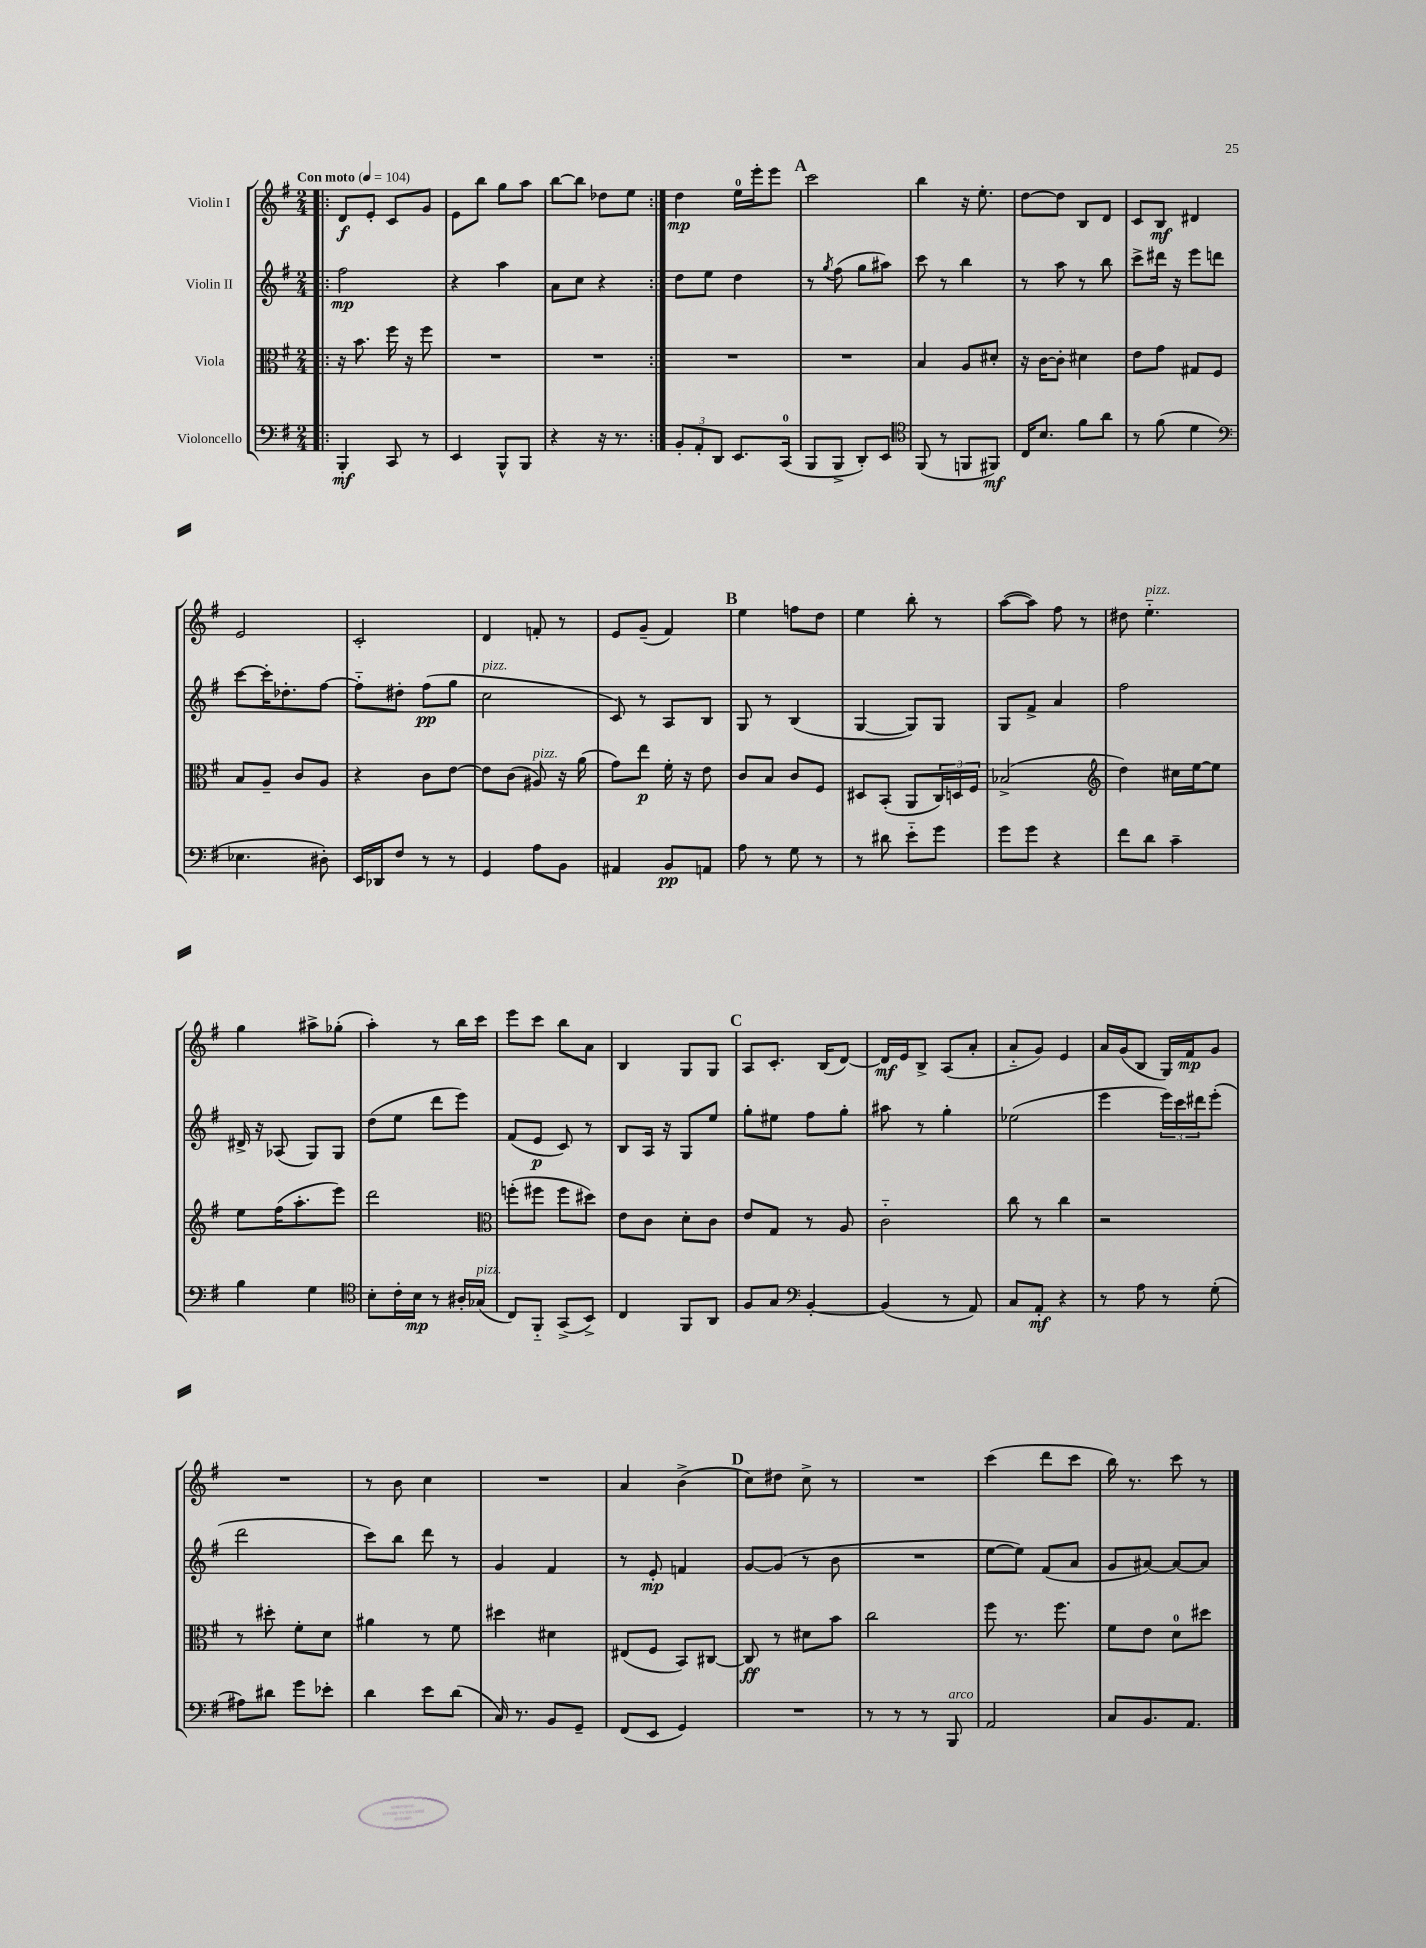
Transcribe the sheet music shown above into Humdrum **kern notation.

**kern	**dynam	**kern	**dynam	**kern	**dynam	**kern	**dynam
*part4	*part4	*part3	*part3	*part2	*part2	*part1	*part1
*staff4	*staff4	*staff3	*staff3	*staff2	*staff2	*staff1	*staff1
*I"Violoncello	*	*I"Viola	*	*I"Violin II	*	*I"Violin I	*
*clefF4	*	*clefC3	*	*clefG2	*	*clefG2	*
*k[f#]	*	*k[f#]	*	*k[f#]	*	*k[f#]	*
*M2/4	*	*M2/4	*	*M2/4	*	*M2/4	*
*MM104	*	*MM104	*	*MM104	*	*MM104	*
=1!|:	=1!|:	=1!|:	=1!|:	=1!|:	=1!|:	=1!|:	=1!|:
!	!	!	!	!	!	!LO:TX:a:B:t=Con moto	!
4BBB'/	mf	16r	.	2ff#\	mp	8d/L	f
.	.	8.b\	.	.	.	.	.
.	.	.	.	.	.	8e'/J	.
8CC/	.	16ff#\	.	.	.	8c/L	.
.	.	16r	.	.	.	.	.
8r	.	8ff#\	.	.	.	8g/J	.
=2	=2	=2	=2	=2	=2	=2	=2
4EE/	.	2r	.	4r	.	8e\L	.
.	.	.	.	.	.	8bb\J	.
8BBB^^/L	.	.	.	4aa\	.	8gg\L	.
8BBB/J	.	.	.	.	.	8aa\J	.
=3	=3	=3	=3	=3	=3	=3	=3
4r	.	2r	.	8a\L	.	[8bb\L	.
.	.	.	.	8cc\J	.	8bb\J]	.
16r	.	.	.	4r	.	8dd-X\L	.
8.r	.	.	.	.	.	.	.
.	.	.	.	.	.	8ee\J	.
=4:|!	=4:|!	=4:|!	=4:|!	=4:|!	=4:|!	=4:|!	=4:|!
12BB'/L	.	2r	.	8dd\L	.	4dd\	mp
12AA'/	.	.	.	.	.	.	.
.	.	.	.	8ee\J	.	.	.
12DD/J	.	.	.	.	.	.	.
8.EE/L	.	.	.	4dd\	.	16ee\LL	.
.	.	.	.	.	.	16eee'\J	.
.	.	.	.	.	.	8eee\J	.
(16CC/Jk	.	.	.	.	.	.	.
!!LO:REH:place=s1:t=A
=5	=5	=5	=5	=5	=5	=5	=5
8BBB/L	.	2r	.	8r	.	2ccc\	.
.	.	.	.	8qgg/	.	.	.
8BBB^/J	.	.	.	(8ff#\	.	.	.
8DD'/L)	.	.	.	8gg\L	.	.	.
8EE/J	.	.	.	8aa#X\J)	.	.	.
=6	=6	=6	=6	=6	=6	=6	=6
*clefC4	*	*	*	*	*	*	*
(8FF#/	.	4B/	.	8ccc\	.	4bb\	.
8r	.	.	.	8r	.	.	.
8FFn/L	.	8A/L	.	4bb\	.	16r	.
.	.	.	.	.	.	8.ee'\	.
8FF#X/J)	mf	8d#X'/J	.	.	.	.	.
=7	=7	=7	=7	=7	=7	=7	=7
16C/KL	.	16r	.	8r	.	[8dd\L	.
8.B/J	.	[16c\KL	.	.	.	.	.
.	.	8c'\J]	.	8aa\	.	8dd\J]	.
8f#\L	.	4d#X\	.	8r	.	8B/L	.
8a\J	.	.	.	8bb\	.	8d/J	.
=8	=8	=8	=8	=8	=8	=8	=8
8r	.	8e\L	.	8ccc^\L	.	8c/L	.
(8f#\	.	8g\J	.	16ddd#X\Jk	.	8B/J	mf
.	.	.	.	16r	.	.	.
4d\	.	8G#X/L	.	8eee\L	.	4d#X/	.
.	.	8F#/J	.	8dddn\J	.	.	.
!!LO:LB:g=z
=9	=9	=9	=9	=9	=9	=9	=9
*clefF4	*	*	*	*	*	*	*
4.E-X\	.	8B/L	.	[8ccc\L	.	2e/	.
.	.	8A~/J	.	16ccc'\K]	.	.	.
.	.	.	.	8.dd-X'\	.	.	.
.	.	8c/L	.	.	.	.	.
8D#X'\)	.	8A/J	.	[8ff#\J	.	.	.
=10	=10	=10	=10	=10	=10	=10	=10
16EE/LL	.	4r	.	8ff#\L]	.	2c'/	.
16DD-X/J	.	.	.	.	.	.	.
8F#/J	.	.	.	8dd#X'\J	.	.	.
8r	.	8c\L	.	(8ff#\L	pp	.	.
8r	.	[8e\J	.	8gg\J	.	.	.
=11	=11	=11	=11	=11	=11	=11	=11
!	!	!	!	!LO:TX:a:i:t=pizz.	!	!	!
4GG/	.	8e\L]	.	2cc\	.	4d/	.
.	.	(8c\J	.	.	.	.	.
!	!	!LO:TX:a:i:t=pizz.	!	!	!	!	!
8A\L	.	8A#X/)	.	.	.	8fn'/	.
8BB\J	.	16r	.	.	.	8r	.
.	.	(16a\	.	.	.	.	.
=12	=12	=12	=12	=12	=12	=12	=12
4AA#X/	.	8g\L)	.	8c/)	.	8e/L	.
.	.	8ee\J	p	8r	.	(8g~/J	.
8BB/L	pp	16f#'\	.	8A/L	.	4f#/)	.
.	.	16r	.	.	.	.	.
8AAn/J	.	8e\	.	8B/J	.	.	.
!!LO:REH:place=s1:t=B
=13	=13	=13	=13	=13	=13	=13	=13
8A\	.	8c/L	.	8G/	.	4ee\	.
8r	.	8B/J	.	8r	.	.	.
8G\	.	8c/L	.	(4B/	.	8ffn\L	.
8r	.	8F#/J	.	.	.	8dd\J	.
=14	=14	=14	=14	=14	=14	=14	=14
8r	.	8D#X/L	.	[4G/	.	4ee\	.
8d#X\	.	(8BB'/J	.	.	.	.	.
8e\L	.	8AA/L	.	8G/L])	.	8bb'\	.
8g\J	.	24C/L)	.	8G/J	.	8r	.
.	.	24Dn/	.	.	.	.	.
.	.	24F#/JJ	.	.	.	.	.
=15	=15	=15	=15	=15	=15	=15	=15
8g\L	.	(2B-X^/	.	8G/L	.	([8aa\L	.
8g\J	.	.	.	8f#^/J	.	8aa\J])	.
4r	.	.	.	4a/	.	8ff#\	.
.	.	.	.	.	.	8r	.
=16	=16	=16	=16	=16	=16	=16	=16
*	*	*clefG2	*	*	*	*	*
8f#\L	.	4dd\)	.	2ff#\	.	8dd#X\	.
!	!	!	!	!	!	!LO:TX:a:i:t=pizz.	!
8d\J	.	.	.	.	.	4.ee\	.
4c~\	.	16cc#X\LL	.	.	.	.	.
.	.	[16ee\J	.	.	.	.	.
.	.	8ee\J]	.	.	.	.	.
!!LO:LB:g=z
=17	=17	=17	=17	=17	=17	=17	=17
4B\	.	8ee\L	.	16d#X^/	.	4gg\	.
.	.	.	.	16r	.	.	.
.	.	(16ff#\K	.	(8A-X/	.	.	.
.	.	8.aa'\	.	.	.	.	.
4G\	.	.	.	8G/L)	.	8aa#X^\L	.
.	.	8eee\J)	.	8G/J	.	(8gg-X'\J	.
=18	=18	=18	=18	=18	=18	=18	=18
*clefC4	*	*	*	*	*	*	*
8B'\L	.	2ddd\	.	(8dd\L	.	4aa'\)	.
16c'\L	.	.	.	8ee\J	.	.	.
16B\JJ	mp	.	.	.	.	.	.
8r	.	.	.	8ddd\L	.	8r	.
16A#X'/LL	.	.	.	8eee\J)	.	16bb\LL	.
!LO:TX:a:i:t=pizz.	!	!	!	!	!	!	!
(16G-X/JJ	.	.	.	.	.	16ccc\JJ	.
=19	=19	=19	=19	=19	=19	=19	=19
*	*	*clefC3	*	*	*	*	*
8C/L)	.	(8ffn'\L	.	(8f#/L	.	8eee\L	.
8FF#/J	.	8ff#X\J	.	8e/J	p	8ccc\J	.
(8GG^/L	.	8ff#\L	.	8c/)	.	8bb\L	.
8BB^/J)	.	8dd#X\J)	.	8r	.	8a\J	.
=20	=20	=20	=20	=20	=20	=20	=20
4C/	.	8e\L	.	8B/L	.	4B/	.
.	.	8c\J	.	16A/Jk	.	.	.
.	.	.	.	16r	.	.	.
8FF#/L	.	8d'\L	.	8G/L	.	8G/L	.
8AA/J	.	8c\J	.	8ee/J	.	8G/J	.
!!LO:REH:place=s1:t=C
=21	=21	=21	=21	=21	=21	=21	=21
8F#/L	.	8e/L	.	8gg'\L	.	8A/L	.
8G/J	.	8G/J	.	8ee#X\J	.	8.c'/J	.
*clefF4	*	*	*	*	*	*	*
[4BB'/	.	8r	.	8ff#\L	.	.	.
.	.	.	.	.	.	(16B/KL	.
.	.	8A/	.	8gg'\J	.	[8d/J)	.
=22	=22	=22	=22	=22	=22	=22	=22
(4BB/]	.	2c\	.	8aa#X\	.	16d/LL]	mf
.	.	.	.	.	.	16e/J	.
.	.	.	.	8r	.	8B^/J	.
8r	.	.	.	4gg'\	.	(8A/L	.
8AA/)	.	.	.	.	.	8a'/J	.
=23	=23	=23	=23	=23	=23	=23	=23
8C/L	.	8cc\	.	(2ee-X\	.	8a/L	.
8AA'/J	mf	8r	.	.	.	8g/J)	.
4r	.	4cc\	.	.	.	4e/	.
=24	=24	=24	=24	=24	=24	=24	=24
8r	.	2r	.	4eee\	.	16a/LL	.
.	.	.	.	.	.	(16g/J	.
8A\	.	.	.	.	.	8B/J	.
8r	.	.	.	24eee\LL)	.	16G/LL)	.
.	.	.	.	24ccc\	.	.	.
.	.	.	.	.	.	16f#/J	mp
.	.	.	.	24ddd#X\J	.	.	.
(8G'\	.	.	.	(8eee'\J	.	8g/J	.
!!LO:LB:g=z
=25	=25	=25	=25	=25	=25	=25	=25
8A#X\L)	.	8r	.	2ddd\	.	2r	.
8d#X\J	.	8dd#X'\	.	.	.	.	.
8g\L	.	8f#'\L	.	.	.	.	.
8e-X'\J	.	8d\J	.	.	.	.	.
=26	=26	=26	=26	=26	=26	=26	=26
4d\	.	4a#X\	.	8ccc\L)	.	8r	.
.	.	.	.	8bb\J	.	8b\	.
8e\L	.	8r	.	8ddd\	.	4cc\	.
(8d\J	.	8f#\	.	8r	.	.	.
=27	=27	=27	=27	=27	=27	=27	=27
16C/)	.	4dd#X\	.	4g/	.	2r	.
8.r	.	.	.	.	.	.	.
8BB/L	.	4d#X\	.	4f#/	.	.	.
8GG~/J	.	.	.	.	.	.	.
=28	=28	=28	=28	=28	=28	=28	=28
(8FF#/L	.	(8E#X/L	.	8r	.	4a/	.
8EE/J	.	8F#/J	.	8e'/	mp	.	.
4GG/)	.	8BB/L)	.	4fn/	.	(4b^\	.
.	.	[8C#X/J	.	.	.	.	.
!!LO:REH:place=s1:t=D
=29	=29	=29	=29	=29	=29	=29	=29
2r	.	8C#/]	ff	[8g/L	.	8cc\L)	.
.	.	8r	.	(8g/J]	.	8dd#X\J	.
.	.	8d#X\L	.	8r	.	8cc^\	.
.	.	8b\J	.	8b\	.	8r	.
=30	=30	=30	=30	=30	=30	=30	=30
8r	.	2cc\	.	2r	.	2r	.
8r	.	.	.	.	.	.	.
8r	.	.	.	.	.	.	.
!LO:TX:a:i:t=arco	!	!	!	!	!	!	!
8BBB/	.	.	.	.	.	.	.
=31	=31	=31	=31	=31	=31	=31	=31
2AA/	.	8ff#\	.	[8ee\L	.	(4ccc\	.
.	.	8.r	.	8ee\J])	.	.	.
.	.	.	.	(8f#/L	.	8ddd\L	.
.	.	8.ff#\	.	.	.	.	.
.	.	.	.	8a/J	.	8ccc\J	.
=32	=32	=32	=32	=32	=32	=32	=32
8C/L	.	8f#\L	.	8g/L	.	16bb\)	.
.	.	.	.	.	.	8.r	.
8.BB/	.	8e\J	.	[8a#X/J)	.	.	.
.	.	8d\L	.	8a#/L_	.	8ccc\	.
8.AA/J	.	.	.	.	.	.	.
.	.	8dd#X\J	.	8a#/J]	.	8r	.
==	==	==	==	==	==	==	==
*-	*-	*-	*-	*-	*-	*-	*-
